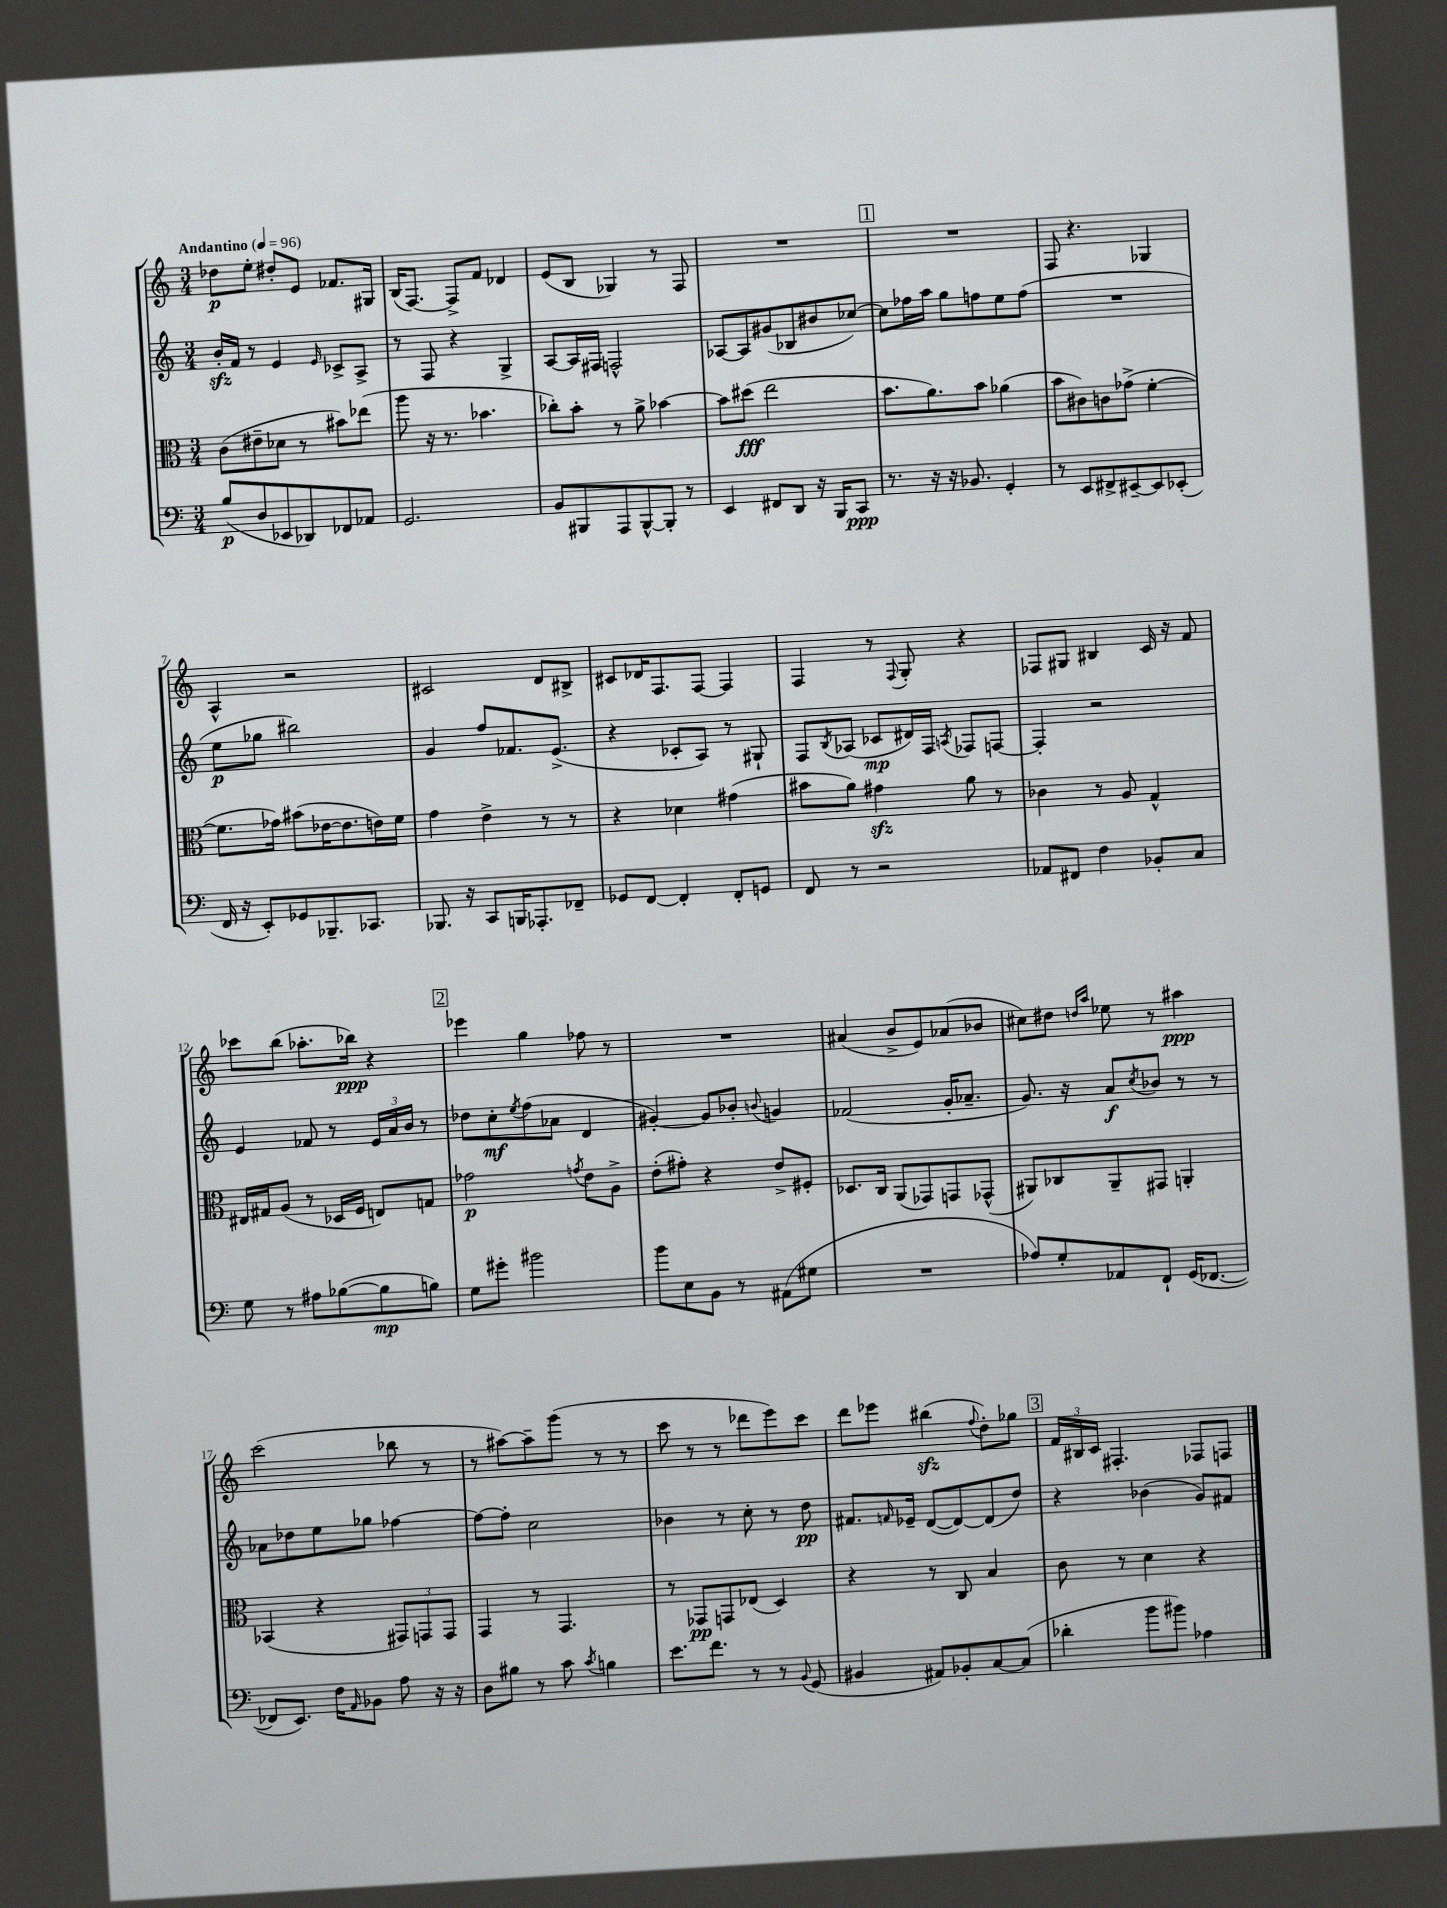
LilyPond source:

<<
\new StaffGroup <<
\new Staff = "s0" {
    \clef treble \key c \major \numericTimeSignature \time 3/4 \tempo "Andantino" 4 = 96
    des''8\p e''8-. dis''8-. e'8 fes'8. gis16 |
    b16( f8.~) f8-> f'8 des'4 |
    e'8( b8 ges4) r8 f8 |
    R2. |
    \mark \markup { \box "1" } R2. |
    f8 r4. ges4 |
    a4-^ r2 |
    cis'2 d'8 bis8-> |
    cis'8 des'16 f8. f8~ f4 |
    f4 r8 \appoggiatura { f8 } g8-. r4 |
    fes8 gis8 bis4 c'16 r16 f'8 |
    ces'''8 b''8( aes''8.-. bes''16\ppp) r4 |
    \mark \markup { \box "2" } ees'''4 g''4 fes''8 r8 |
    R2. |
    ais'4( b'8-> e'8) aes'8( bes'8 |
    cis''8) dis''8 \grace { d''16 a''16 } ees''8 r8 ais''4\ppp |
    c'''2( bes''8 r8 |
    r8 ais''8~) ais''8-- g'''8( r8 r8 |
    c'''8 r8 r8 des'''8 e'''8) c'''8 |
    d'''8 ees'''8 bis''4\sfz( \appoggiatura { f''8 } d''8-.) ges''8 |
    \mark \markup { \box "3" } \tuplet 3/2 { f'16 bis16 c'16 } fis4.-. fes8 f8 \bar "|." |
}
\new Staff = "s1" {
    \clef treble \key c \major \numericTimeSignature \time 3/4
    b'16-.\sfz f'16 r8 e'4 \grace { e'16 } ces'8-> a8-> |
    r8 f8 r4 g4-> |
    a8~ a16 fis16 f2-^ |
    aes8~ aes8 gis'8( bes8 bis'8 ces''8~) |
    \mark \markup { \box "1" } ces''8 fes''16 a''16 g''8 f''8 e''8 f''8( |
    R2. |
    e''8\p ges''8 bis''2) |
    g'4 f''8 fes'8. e'8.->( |
    r4 ces'8-. a8) r8 gis8-! |
    f8 \acciaccatura { b8 } aes8( ces'8\mp dis'16) f16 \acciaccatura { a8 } fes8 f8~ |
    f4-. r2 |
    e'4 fes'8 r8 \tuplet 3/2 { e'16 a'16 b'16 } r8 |
    \mark \markup { \box "2" } des''8 c''8-.\mf \acciaccatura { e''8 } f''8( aes'8 d'4 |
    gis'4~-.) gis'8 bes'8-. \appoggiatura { b'8 } g'4 |
    fes'2( g'16-. aes'8.-- |
    g'8.) r16 a'8\f \acciaccatura { c''8 } bes'8 r8 r8 |
    aes'8 des''8 e''8 ges''8 fes''4~ |
    fes''8~ fes''8-. c''2 |
    bes'4 r8 c''8-. r8 d''8\pp |
    fis'8. \grace { f'16 } ees'16-- d'8~( d'8~) d'8( d''8) |
    \mark \markup { \box "3" } r4 bes'4( g'8) fis'8 \bar "|." |
}
\new Staff = "s2" {
    \clef alto \key c \major \numericTimeSignature \time 3/4
    c'8( eis'8-- des'8 r8 bis'8) ees''8( |
    a''8 r16 r8. bes'4. |
    ces''8-.) b'8-. r8 a'8-> bes'4~ |
    bes'8 dis''8\fff( e''2 |
    \mark \markup { \box "1" } b'8. a'8.) b'8 aes'4( |
    b'8 cis'8) c'8 ges'8->( f'4~-. |
    f'8. ges'16) bis'8( ees'16~ ees'8. e'16) f'16 |
    g'4 e'4-> r8 r8 |
    r4 des'4 gis'4( |
    bis'8 a'8) gis'4\sfz a'8 r8 |
    ces'4 r8 a8 g4-^ |
    eis16 gis16 a8( r8 des16 f16 e8) g8 |
    \mark \markup { \box "2" } ges'2\p \acciaccatura { g'8 } e'8 a8-> |
    e'8-.( gis'8-.) r4 e'8-> fis8-. |
    des8. c16 a,8( ges,8) g,8 ges,8-^( |
    ais,8) ces8 ais,8-- gis,8 a,4-. |
    bes,4( r4 \tuplet 3/2 { gis,8) g,8 g,8 } |
    g,4 r8 g,4. |
    r8 ges,8\pp g,8 ees8( d4) |
    r4 r8 c8 b4 |
    \mark \markup { \box "3" } c'8 r8 d'4 r4 \bar "|." |
}
\new Staff = "s3" {
    \clef bass \key c \major \numericTimeSignature \time 3/4
    b8\p( d8 ees,8 des,8) fes,8 aes,8 |
    g,2. |
    b,8 bis,,8 a,,8 bis,,8~-^ bis,,8-. r8 |
    e,4 fis,8 d,8 r16 b,,16 c,8\ppp |
    \mark \markup { \box "1" } r8. r16 r16 bes,8. g,4-. |
    r8 e,8 fis,8-> eis,8~-- eis,8 ees,8-.( |
    f,16 r16 e,8-.) ges,8 bes,,8.-- ces,8. |
    bes,,8. r16 c,8 b,,16 aes,,8.-. fes,8-- |
    ges,8 f,8~ f,4-. f,8-. g,8 |
    f,8 r8 r2 |
    aes,8 fis,8 f4 bes,8-. c8 |
    g8 r8 ais8 bes8~( bes8\mp b8) |
    \mark \markup { \box "2" } g8 gis'8-. bis'2 |
    b'8 e8 b,8 r8 ais,8( gis8 |
    R2. |
    aes8) g8-. aes,8 f,8-! g,16( fes,8.~ |
    fes,8 e,8.) f16 \grace { a,16 } bes,8 a8 r16 r16 |
    d8 bis8 r8 c'8 \acciaccatura { c'8 } b4 |
    e'8. f'8. r8 r8 \appoggiatura { b,8 } g,8( |
    bis,4 ais,8) bes,8-. c8~ c8( |
    \mark \markup { \box "3" } des'4-. b'8 bis'8) aes4 \bar "|." |
}
>>
>>
